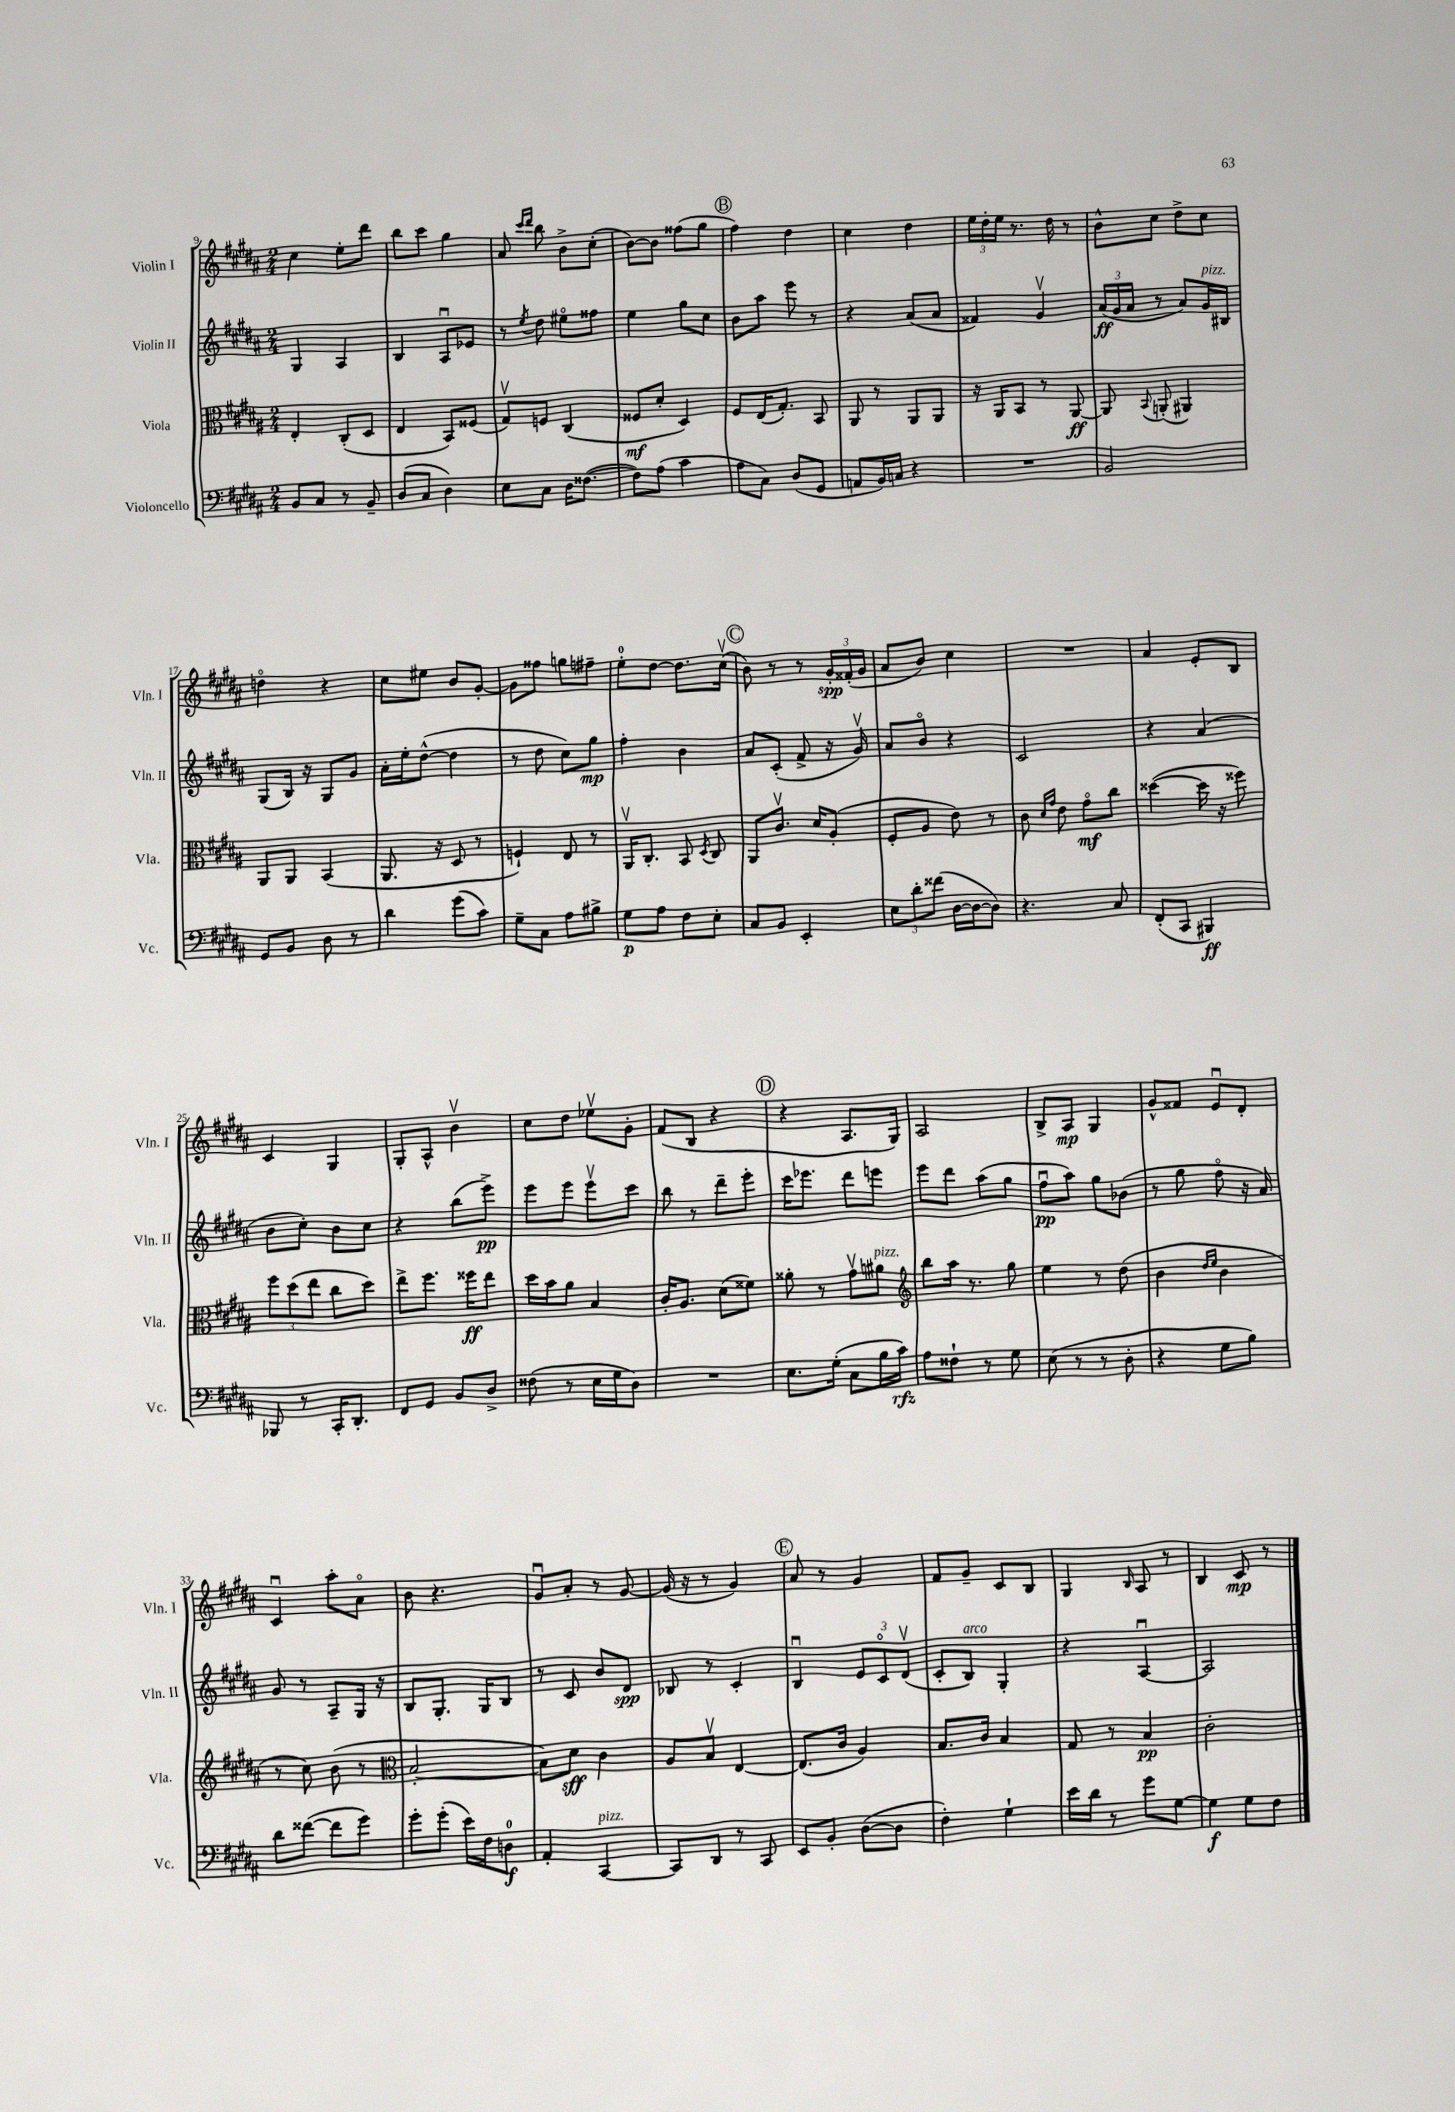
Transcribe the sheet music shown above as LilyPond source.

<<
\new StaffGroup <<
\new Staff = "s0" \with { instrumentName = "Violin I" shortInstrumentName = "Vln. I" } {
    \clef treble \key b \major \numericTimeSignature \time 2/4
    \autoBeamOff cis''4 e''8[-. dis'''8] |
    b''8[ cis'''8] gis''4 |
    ais'8 \grace { cis'''16[ dis'''16] } b''8 b'8[-> cis''8]-.( |
    b'8[~) b'8] fisis''8[( gis''8] |
    \mark \markup { \circle "B" } fis''4) dis''4 |
    cis''4 dis''4 |
    \tuplet 3/2 { e''16[ dis''16-. e''16] } r8. dis''16 r8 |
    b'8[-^ cis''8] dis''8[-> cis''8] |
    d''4\flageolet r4 |
    cis''8[ eis''8] b'8[ gis'8]~-. |
    gis'8[ fisis''8] g''8[ fis''8]-- |
    e''8[-0-. dis''8]~ dis''8.[ cis''16]\upbow( |
    \mark \markup { \circle "C" } b'8) r8 r8 \tuplet 3/2 { gis'16[-.\spp fisis'16-.( gis'16] } |
    ais'8[ b'8]) cis''4 |
    R2 |
    ais'4 e'8[-. b8] |
    cis'4 gis4 |
    gis8[-. ais8]-^ b'4\upbow |
    cis''8[ dis''8] ees''8[\upbow gis'8]-. |
    fis'8[( b8] r4 |
    \mark \markup { \circle "D" } r4 ais8.[ gis16]) |
    ais2 |
    b8[-> ais8]\mp gis4 |
    gis'8[-^ fisis'8] e'8[\downbow dis'8]-. |
    cis'4\downbow ais''8[-. ais'8]\flageolet |
    b'8 r4. |
    gis'8[\downbow ais'8]-. r8 gis'8~ |
    gis'16( r16 r8 gis'4) |
    \mark \markup { \circle "E" } ais'8 r8 gis'4 |
    fis'8[ gis'8]-- cis'8[ b8] |
    gis4 \grace { b16 } ais8 r8 |
    b4 cis'8\mp r8 \bar "|." |
}
\new Staff = "s1" \with { instrumentName = "Violin II" shortInstrumentName = "Vln. II" } {
    \clef treble \key b \major \numericTimeSignature \time 2/4
    \autoBeamOff gis4 ais4 |
    b4 ais8[\downbow ees'8] |
    r8 \acciaccatura { e''8 } dis''8 eis''8[\flageolet fisis''8] |
    e''4 gis''8[ cis''8] |
    \mark \markup { \circle "B" } b'8[ ais''8] e'''8 r8 |
    r4 ais'8[( ais'8] |
    fisis'4) gis'4\upbow |
    \tuplet 3/2 { ais'16[\ff( gis'16 ais'16] } r8 ais'8[) gis'16^\markup { \italic "pizz." } bis16] |
    gis8[( b16]) r16 gis8[ gis'8] |
    ais'16[-. e''16-. dis''8]~-^( dis''4 |
    r8 dis''8 cis''8[) gis''8]\mp |
    fis''4-. b'4 |
    \mark \markup { \circle "C" } ais'8[ cis'8]-.( fis'8-> r16 gis'16\upbow) |
    ais'8[ b'8]\flageolet r4 |
    cis'2 |
    r4 ais'4( |
    b'8[ cis''8]-.) b'8[ cis''8] |
    r4 b''8[( e'''8]->\pp) |
    e'''8[ e'''8] e'''8[\upbow cis'''8] |
    b''8 r8 dis'''8[-- e'''8]-. |
    \mark \markup { \circle "D" } cis'''16[ ees'''8.] dis'''8[ e'''8] |
    e'''8[ dis'''8] ais''8[( gis''8] |
    fis''8[\downbow\pp ais''8]) gis''8[ bes'8]( |
    r8 gis''8 fis''8\flageolet r16 ais'16) |
    gis'8 r8 ais8[-- gis16] r16 |
    b8[ gis8.]-. gis16[ b8] |
    r8 cis'8 b'8[ dis'8]\spp |
    bes8 r8 cis'4-. |
    \mark \markup { \circle "E" } b4\downbow \tuplet 3/2 { e'8[ cis'8\flageolet dis'8]\upbow( } |
    cis'8[-. b8]^\markup { \italic "arco" }) gis4-. |
    r4 ais4~\downbow |
    ais2 \bar "|." |
}
\new Staff = "s2" \with { instrumentName = "Viola" shortInstrumentName = "Vla." } {
    \clef alto \key b \major \numericTimeSignature \time 2/4
    \autoBeamOff e4-. cis8[-.( dis8] |
    e4 b,8[) fisis8]( |
    gis8[\upbow) f8] cis4( |
    fisis8[\mf dis'8]-. dis4) |
    \mark \markup { \circle "B" } fis8[ e16( gis8.]-.) b,8 |
    ais,8 r8 ais,8[ ais,8] |
    r16 ais,16[ b,8] r8 ais,8~\ff |
    ais,8 \appoggiatura { b,8 } a,8-.( ais,4) |
    ais,8[ ais,8] b,4( |
    ais,8. r16 dis8 r8 |
    f4-!) e8 r8 |
    ais,16[\upbow cis8.]-. b,8 \acciaccatura { dis8 } cis8 |
    \mark \markup { \circle "C" } ais,8[ cis'8.]\upbow dis'16[ ais8]-.( |
    fis8[-. ais8] e'8) r8 |
    cis'8 \grace { dis'16[ gis'16] } e'8 gis'8[\flageolet\mf cis''8] |
    disis''4~( disis''16 r16 fisis''8) |
    \tuplet 3/2 { fis''8[ dis''8( e''8] } cis''8[ dis''8]) |
    e''8[-> fis''8.] fisis''16[\ff e''8] |
    dis''16[ b'16 ais'8] b4 |
    cis'16[-. ais8.] dis'8[( fisis'8]) |
    \mark \markup { \circle "D" } aisis'8-. r8 gis'8[\upbow ais'8]^\markup { \italic "pizz." } |
    \clef treble b''8[ ais''16] r8. gis''8 |
    e''4 r8 dis''8( |
    b'4 \grace { dis''16[ e''16] } b'4 |
    r8 cis''8) b'8( r8 |
    \clef alto b2~-. |
    b8[) dis'8]\sff cis'4 |
    ais8[ b8]\upbow e4~ |
    \mark \markup { \circle "E" } e8.[( cis'16] ais4) |
    b8.[ cis'16] b4 |
    gis8 r8 b4\pp |
    cis'2-. \bar "|." |
}
\new Staff = "s3" \with { instrumentName = "Violoncello" shortInstrumentName = "Vc." } {
    \clef bass \key b \major \numericTimeSignature \time 2/4
    \autoBeamOff b,8[ cis8] r8 b,8-- |
    dis8[( cis8] dis4) |
    e8[ cis8] dis16[ fisis8.]~( |
    fisis8[) ais8]( cis'4 |
    \mark \markup { \circle "B" } ais8[ cis8]) dis8[( gis,8] |
    a,8[ b,16) c16] r4 |
    R2 |
    b,2 |
    gis,8[ b,8] dis8 r8 |
    dis'4 gis'8[( cis'8]) |
    gis8[-- cis8] ais8[ bis8]-> |
    gis8[\p ais8] fis8[ e8]-. |
    \mark \markup { \circle "C" } cis8[ b,8] e,4-. |
    \tuplet 3/2 { e8[ dis'8-. fisis'8]( } dis16[~ dis16~ dis8]) |
    r4. cis8 |
    fis,8[-.( cis,8] bis,,4\ff) |
    bes,,8 r8 cis,16[-. dis,8.]-. |
    fis,8[ gis,8] b,8[ dis8]-> |
    fisis8( r8 e16[ gis16 dis8]) |
    R2 |
    \mark \markup { \circle "D" } e8.[ gis16]-.( cis8[ b16 cis'16]\rfz) |
    ais8[ fisis8]-! r8 gis8 |
    e8( r8 r8 dis8-. |
    r4 gis8[ b8]) |
    dis'8[ fisis'8]~( fisis'8[ gis'8]) |
    gis'8[-. gis'8]-.( e'16[) fis16 d8]-0\f |
    ais,4-. cis,4~^\markup { \italic "pizz." } |
    cis,8[ dis,8] r8 cis,8 |
    \mark \markup { \circle "E" } e,8[ b,8]-. dis8[~( dis8] |
    fis4-.) gis4-! |
    e'16[ dis'16] r8 gis'8[ gis8]~ |
    gis4\f gis8[ fis8] \bar "|." |
}
>>
>>
\layout { \context { \Score currentBarNumber = #9 } }
